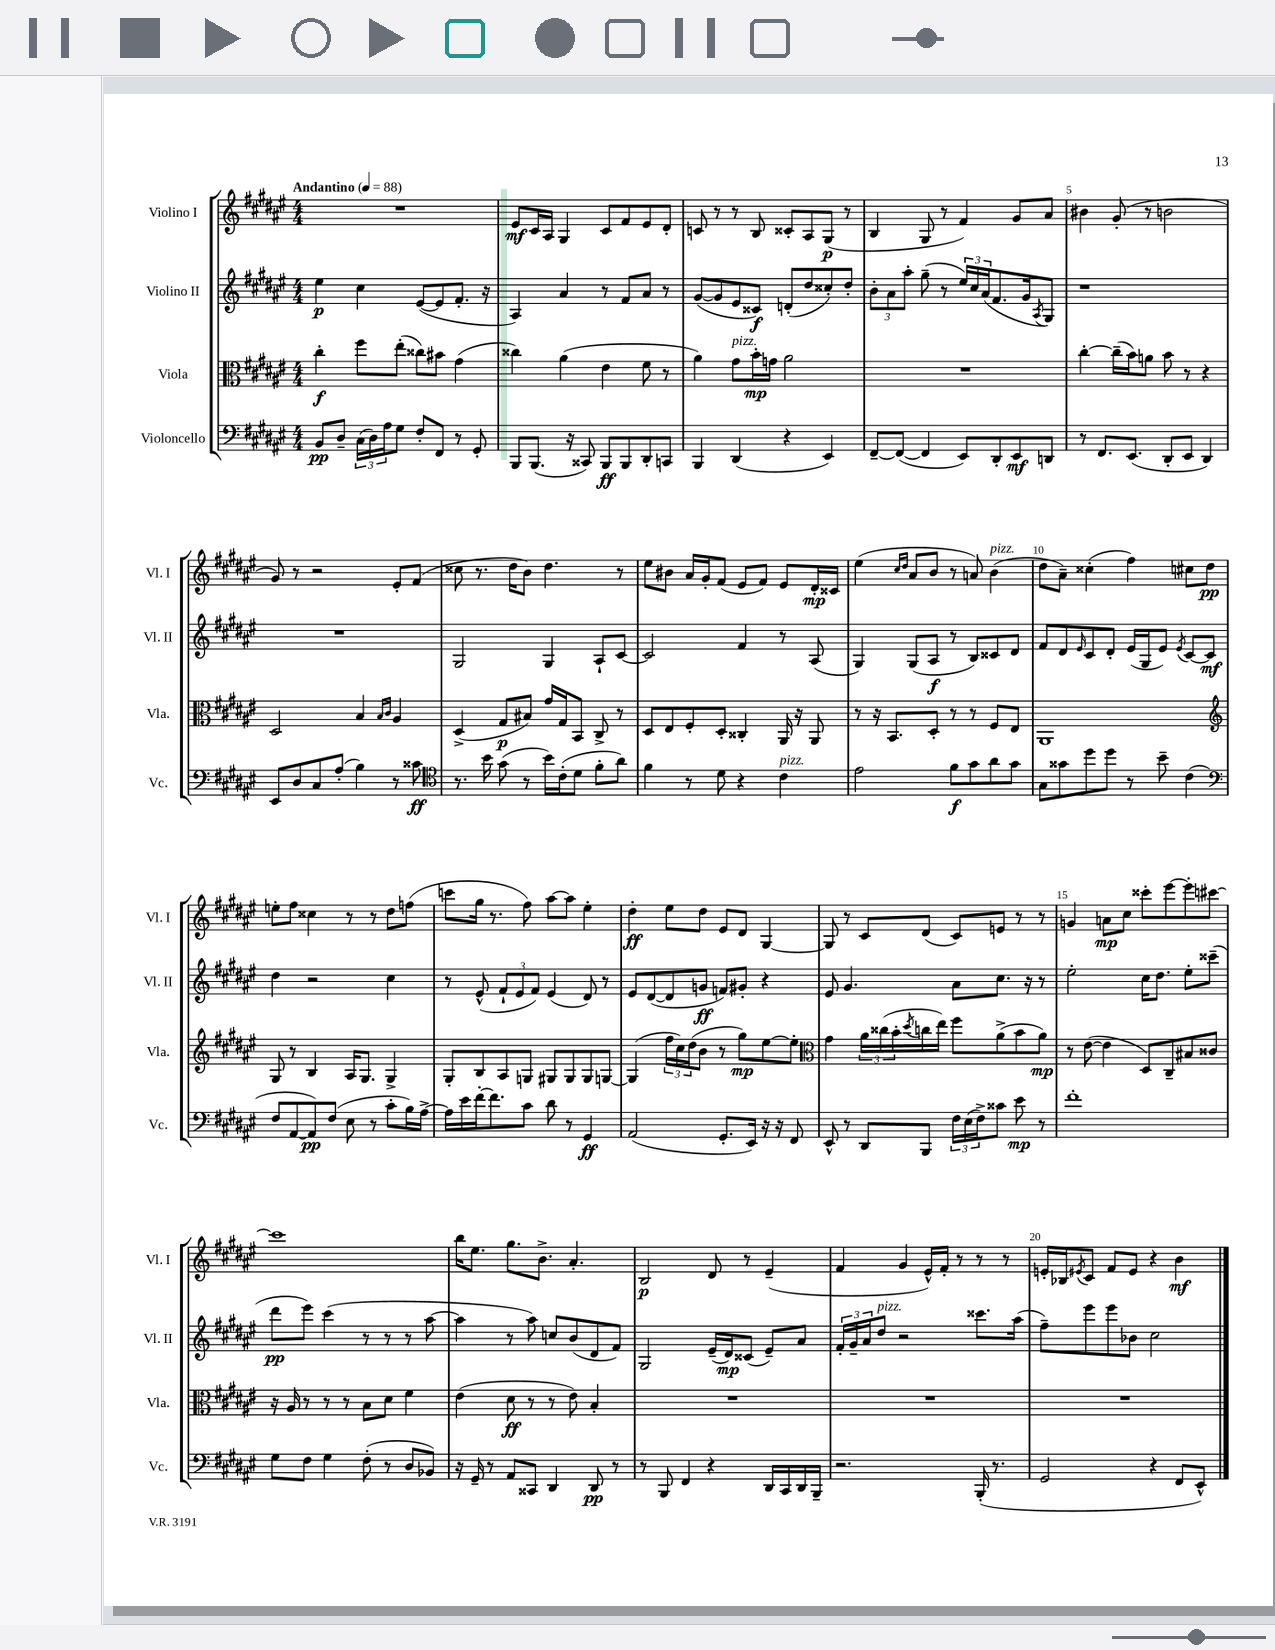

**kern	**dynam	**kern	**dynam	**kern	**dynam	**kern	**dynam
*part4	*part4	*part3	*part3	*part2	*part2	*part1	*part1
*staff4	*staff4	*staff3	*staff3	*staff2	*staff2	*staff1	*staff1
*I"Violoncello	*	*I"Viola	*	*I"Violino II	*	*I"Violino I	*
*I'Vc.	*	*I'Vla.	*	*I'Vl. II	*	*I'Vl. I	*
*clefF4	*	*clefC3	*	*clefG2	*	*clefG2	*
*k[f#c#g#d#a#e#]	*	*k[f#c#g#d#a#e#]	*	*k[f#c#g#d#a#e#]	*	*k[f#c#g#d#a#e#]	*
*M4/4	*	*M4/4	*	*M4/4	*	*M4/4	*
*MM88	*	*MM88	*	*MM88	*	*MM88	*
=1	=1	=1	=1	=1	=1	=1	=1
!	!	!	!	!	!	!LO:TX:a:B:t=Andantino	!
8BB/L	pp	4cc#'\	f	4ee#\	p	1r	.
8D#~/J	.	.	.	.	.	.	.
(24C#\LL	.	8ff#\L	.	4cc#\	.	.	.
24D#\)	.	.	.	.	.	.	.
24A#\J	.	.	.	.	.	.	.
8G#\J	.	(8ee#'\J	.	.	.	.	.
8F#'/L	.	8cc##X\L)	.	([8e#/L	.	.	.
8FF#/J	.	8b#X\J	.	8e#/]	.	.	.
8r	.	(4g#\	.	8.f#'/J	.	.	.
8GG#'/	.	.	.	.	.	.	.
.	.	.	.	16r	.	.	.
=2	=2	=2	=2	=2	=2	=2	=2
8BBB/L	.	4cc##X\)	.	4A#/)	.	8e#/L	mf
(8.BBB/J	.	.	.	.	.	16c#/L	.
.	.	.	.	.	.	16A#/JJ	.
.	.	(4a#\	.	4a#/	.	4G#/	.
16r	.	.	.	.	.	.	.
8CC##X/)	.	.	.	.	.	.	.
8BBB/L	ff	4e#\	.	8r	.	8c#/L	.
8BBB/	.	.	.	8f#/L	.	8f#/	.
8DD#'/	.	8f#\	.	8a#/J	.	8e#/	.
8CCn/J	.	8r	.	8r	.	8d#'/J	.
=3	=3	=3	=3	=3	=3	=3	=3
4BBB/	.	4a#\)	.	([8g#/L	.	8cn/	.
.	.	.	.	8g#/]	.	8r	.
!	!	!LO:TX:a:i:t=pizz.	!	!	!	!	!
(4DD#/	.	8g#\L	.	8e#/	.	8r	.
.	.	16b'\L	mp	8c##X/J)	f	8B/	.
.	.	16gn\JJ	.	.	.	.	.
4r	.	2a#\	.	(8dn'/L	.	8c##X'/L	.
.	.	.	.	8dd#/	.	8A#/	.
4EE#/)	.	.	.	8cc##X'/)	.	(8G#/J	p
.	.	.	.	8dd#'/J	.	8r	.
=4	=4	=4	=4	=4	=4	=4	=4
[8FF#~/L	.	1r	.	12b'\L	.	4B/	.
.	.	.	.	12a#\	.	.	.
(8FF#/J_	.	.	.	.	.	.	.
.	.	.	.	12aa#'\J	.	.	.
4FF#/]	.	.	.	(8gg#~\	.	8G#/	.
.	.	.	.	8r	.	8r	.
8EE#/L)	.	.	.	24ee#/LL)	.	4f#/)	.
.	.	.	.	24cc#/	.	.	.
.	.	.	.	(24a#/J	.	.	.
8DD#'/	.	.	.	8.f#/	.	.	.
8EE#/	mf	.	.	.	.	8g#/L	.
.	.	.	.	16g#/k	.	.	.
.	.	.	.	8qA#/	.	.	.
8DDn/J	.	.	.	8G#/J)	.	8a#/J	.
=5	=5	=5	=5	=5	=5	=5	=5
8r	.	[4cc#'\	.	1r	.	4b#X\	.
8.FF#/L	.	.	.	.	.	.	.
.	.	(16cc#~\LL]	.	.	.	(8g#'/	.
(8.EE#/J	.	16b\J)	.	.	.	.	.
.	.	8an\J	.	.	.	8r	.
8DD#'/L	.	8b\	.	.	.	2bn\	.
8EE#/J	.	8r	.	.	.	.	.
4DD#/)	.	4r	.	.	.	.	.
!!LO:LB:g=z
=6	=6	=6	=6	=6	=6	=6	=6
8EE#/L	.	2D#/	.	1r	.	8g#/)	.
8D#/	.	.	.	.	.	8r	.
8C#/	.	.	.	.	.	2r	.
(8A#'/J	.	.	.	.	.	.	.
4B\)	.	4B/	.	.	.	.	.
.	.	16qqB/LL	.	.	.	.	.
.	.	16qqc#/JJ	.	.	.	.	.
8r	.	4A#/	.	.	.	8e#'/L	.
8c##X\	ff	.	.	.	.	(8f#/J	.
=7	=7	=7	=7	=7	=7	=7	=7
*clefC4	*	*	*	*	*	*	*
8.r	.	(4D#^/	.	2G#/	.	8cc##X\	.
.	.	.	.	.	.	8.r	.
16b\	.	.	.	.	.	.	.
(8g#\	.	8G#/L	p	.	.	.	.
.	.	.	.	.	.	16dd#\KL	.
8r	.	8B#X/J)	.	.	.	8b\J)	.
16b\LL)	.	16g#/LL	.	4G#/	.	4.dd#\	.
(16c#'\J	.	16G#/J	.	.	.	.	.
8d#\J	.	8BB/J	.	.	.	.	.
8f#'\L	.	8C#^/	.	8A#`/L	.	.	.
8a#\J)	.	8r	.	[8c#/J	.	8r	.
=8	=8	=8	=8	=8	=8	=8	=8
4f#\	.	8D#/L	.	2c#/]	.	8ee#\L	.
.	.	8E#/	.	.	.	8b#X\J	.
8r	.	8F#'/	.	.	.	16a#/LL	.
.	.	.	.	.	.	16g#'/J	.
8d#\	.	8D#'/J	.	.	.	(8f#/J	.
4r	.	4C##X'/	.	4f#/	.	8e#/L	.
.	.	.	.	.	.	8f#/J)	.
!LO:TX:a:i:t=pizz.	!	!	!	!	!	!	!
4c#\	.	16AA#/	.	8r	.	8e#/L	.
.	.	16r	.	.	.	.	.
.	.	8AA#/	.	(8A#/	.	16d#'/L	mp
.	.	.	.	.	.	16c##X/JJ	.
=9	=9	=9	=9	=9	=9	=9	=9
2e#\	.	8r	.	4G#/)	.	(4ee#\	.
.	.	16r	.	.	.	.	.
.	.	8.BB/L	.	.	.	.	.
.	.	.	.	.	.	16qqcc#/LL	.
.	.	.	.	.	.	16qqdd#/JJ	.
.	.	.	.	(8G#/L	.	8a#/L	.
.	.	8D#'/J	.	8A#/J	f	8b/J	.
8f#\L	f	8r	.	8r	.	8r	.
8g#\	.	8r	.	8B/L)	.	8an/)	.
!	!	!	!	!	!	!LO:TX:a:i:t=pizz.	!
8a#\	.	8F#/L	.	8c##X/	.	(4b\	.
8g#\J	.	8E#/J	.	8d#/J	.	.	.
=10	=10	=10	=10	=10	=10	=10	=10
8G#\L	.	1AA#	.	8f#/L	.	8dd#\L	.
8g##X\	.	.	.	8d#/	.	8a#~\J)	.
.	.	.	.	16qqe#/	.	.	.
8dd#\	.	.	.	8c#/	.	(4cc##X'\	.
8dd#\J	.	.	.	8d#'/J	.	.	.
8r	.	.	.	(16e#/LL	.	4ff#\)	.
.	.	.	.	16G#/J	.	.	.
8b~\	.	.	.	8e#/J)	.	.	.
.	.	.	.	8qe#/	.	.	.
(4c#\	.	.	.	[8c#/L	.	8cc#X\L	.
.	.	.	.	8c#/J]	mf	8dd#\J	pp
!!LO:LB:g=z
=11	=11	=11	=11	=11	=11	=11	=11
*clefF4	*	*clefG2	*	*	*	*	*
8F#/L	.	8G#/	.	4dd#\	.	8een'\L	.
[8AA#/	.	8r	.	.	.	8ff#\J	.
8AA#/])	pp	4B/	.	2r	.	4cc##X\	.
(8F#/J	.	.	.	.	.	.	.
8E#\	.	16A#/KL	.	.	.	8r	.
.	.	8.G#/J	.	.	.	.	.
8r	.	.	.	.	.	8r	.
8c#'\L	.	4G#^/	.	4cc#\	.	8dd#\L	.
16B\L)	.	.	.	.	.	(8ffn\J	.
[16A#^\JJ	.	.	.	.	.	.	.
=12	=12	=12	=12	=12	=12	=12	=12
16A#\LL]	.	8G#'/L	.	8r	.	8cccn\L	.
16e#\	.	.	.	.	.	.	.
[16f#'\J	.	8B/	.	(8e#^^/	.	16gg#\Jk	.
8.f#\]	.	.	.	.	.	8.r	.
.	.	8A#/	.	12f#`/L	.	.	.
.	.	.	.	12e#/	.	.	.
8c#\J	.	8Gn/J	.	.	.	8ff#\)	.
.	.	.	.	12f#/J)	.	.	.
8d#\	.	8G#X/L	.	(4e#/	.	[8aa#\L	.
8r	.	8G#/	.	.	.	8aa#\J]	.
4GG#/	ff	8G#/	.	8d#/)	.	4ee#'\	.
.	.	[8Gn/J	.	8r	.	.	.
=13	=13	=13	=13	=13	=13	=13	=13
(2AA#/	.	(4G/]	.	8e#/L	.	4dd#'\	ff
.	.	.	.	([8d#/	.	.	.
.	.	24ff#\LL	.	8d#/]	.	8ee#\L	.
.	.	24cc#\)	.	.	.	.	.
.	.	(24dd#\J	.	.	.	.	.
.	.	8b\J	.	8gn/J	ff	8dd#\J	.
8.GG#'/L	.	8r	.	8fn/L)	.	8e#/L	.
.	.	8gg#\L)	mp	8g#X'/J	.	8d#/J	.
16EE#/Jk)	.	.	.	.	.	.	.
16r	.	[8ee#\	.	4r	.	[4G#/	.
16r	.	.	.	.	.	.	.
8FF#/	.	8ee#'\J]	.	.	.	.	.
=14	=14	=14	=14	=14	=14	=14	=14
*	*	*clefC3	*	*	*	*	*
8EE#^^/	.	4g#\	.	8e#/	.	8G#/]	.
8r	.	.	.	4.g#/	.	8r	.
8DD#/L	.	24a#\LL	.	.	.	8c#/L	.
.	.	(24cc##X\	.	.	.	.	.
.	.	24b'\	.	.	.	.	.
.	.	8qdd#/	.	.	.	.	.
8BBB/J	.	16ccn\	.	.	.	(8d#/J	.
.	.	16ee#\JJ)	.	.	.	.	.
24F#\LL	.	8ff#\L	.	8a#\L	.	8c#/L)	.
(24E#\	.	.	.	.	.	.	.
24F#^\J)	.	.	.	.	.	.	.
8c##X\J	.	(8a#^\	.	8.cc#\J	.	8en/J	.
8e#\	mp	8b\	.	.	.	8r	.
.	.	.	.	16r	.	.	.
8r	.	8a#\J)	mp	8r	.	8r	.
=15	=15	=15	=15	=15	=15	=15	=15
1f#'	.	8r	.	2ee#'\	.	4gn/	.
.	.	([8e#\	.	.	.	.	.
.	.	4e#\]	.	.	.	8an\L	mp
.	.	.	.	.	.	8cc#\J	.
.	.	8D#/L)	.	16cc#\KL	.	8ccc##X'\L	.
.	.	.	.	8.dd#\J	.	.	.
.	.	8C#~/	.	.	.	[8eee#\	.
.	.	8B#X/	.	8ee#'\L	.	8eee#'\]	.
.	.	8c##X/J	.	(8ccc##X~\J	.	[8ccc#X\J	.
!!LO:LB:g=z
=16	=16	=16	=16	=16	=16	=16	=16
8G#\L	.	16r	.	8ddd#\L	pp	1ccc#]	.
.	.	16A#/	.	.	.	.	.
8F#\J	.	8r	.	8eee#\J)	.	.	.
4G#\	.	8r	.	(4ccc#\	.	.	.
.	.	8r	.	.	.	.	.
(8F#'\	.	8B\L	.	8r	.	.	.
8r	.	8d#\J	.	8r	.	.	.
8D#/L	.	4f#\	.	8r	.	.	.
8BB-X/J)	.	.	.	[8aa#\	.	.	.
=17	=17	=17	=17	=17	=17	=17	=17
16r	.	(4e#\	.	4aa#\]	.	16bb\KL	.
16GG#~/	.	.	.	.	.	8.ee#\J	.
8r	.	.	.	.	.	.	.
8AA#/L	.	8d#\	ff	8r	.	8.gg#\L	.
8CC##X/J	.	8r	.	8aa#\)	.	.	.
.	.	.	.	.	.	8.b^\J	.
4DD#/	.	8r	.	8ccn/L	.	.	.
.	.	8e#\)	.	(8b/	.	4.a#'/	.
8DD#/	pp	4B'/	.	8d#/	.	.	.
8r	.	.	.	8f#/J)	.	.	.
=18	=18	=18	=18	=18	=18	=18	=18
8r	.	1r	.	2G#/	.	2B/	p
8BBB/	.	.	.	.	.	.	.
4FF#/	.	.	.	.	.	.	.
4r	.	.	.	(16e#~/LL	.	8d#/	.
.	.	.	.	16d#/J)	mp	.	.
.	.	.	.	(8c##X/J	.	8r	.
16DD#/LL	.	.	.	8e#~/L)	.	(4e#~/	.
16CC#/	.	.	.	.	.	.	.
16DD#/	.	.	.	8a#/J	.	.	.
16BBB~/JJ	.	.	.	.	.	.	.
=19	=19	=19	=19	=19	=19	=19	=19
2.r	.	1r	.	24f#'/LL	.	4f#/	.
.	.	.	.	24g#~/	.	.	.
.	.	.	.	24a#/J	.	.	.
!	!	!	!	!LO:TX:a:i:t=pizz.	!	!	!
.	.	.	.	8dd#/J	.	.	.
.	.	.	.	2r	.	4g#/	.
.	.	.	.	.	.	16e#^^/LL)	.
.	.	.	.	.	.	16f#'/JJ	.
.	.	.	.	.	.	8r	.
(16BBB'/	.	.	.	8.ccc##X\L	.	8r	.
8.r	.	.	.	.	.	.	.
.	.	.	.	.	.	8r	.
.	.	.	.	(16aa#\Jk	.	.	.
=20	=20	=20	=20	=20	=20	=20	=20
2GG#/	.	1r	.	8ff#~\L)	.	16en'/LL	.
.	.	.	.	.	.	16B-X/J	.
.	.	.	.	.	.	8qe#X/	.
.	.	.	.	8eee#\	.	8c#/J	.
.	.	.	.	8eee#\	.	8f#/L	.
.	.	.	.	8b-X\J	.	8e#/J	.
4r	.	.	.	2cc#\	.	4r	.
8FF#/L	.	.	.	.	.	4b\	mf
8EE#^^/J)	.	.	.	.	.	.	.
==	==	==	==	==	==	==	==
*-	*-	*-	*-	*-	*-	*-	*-
